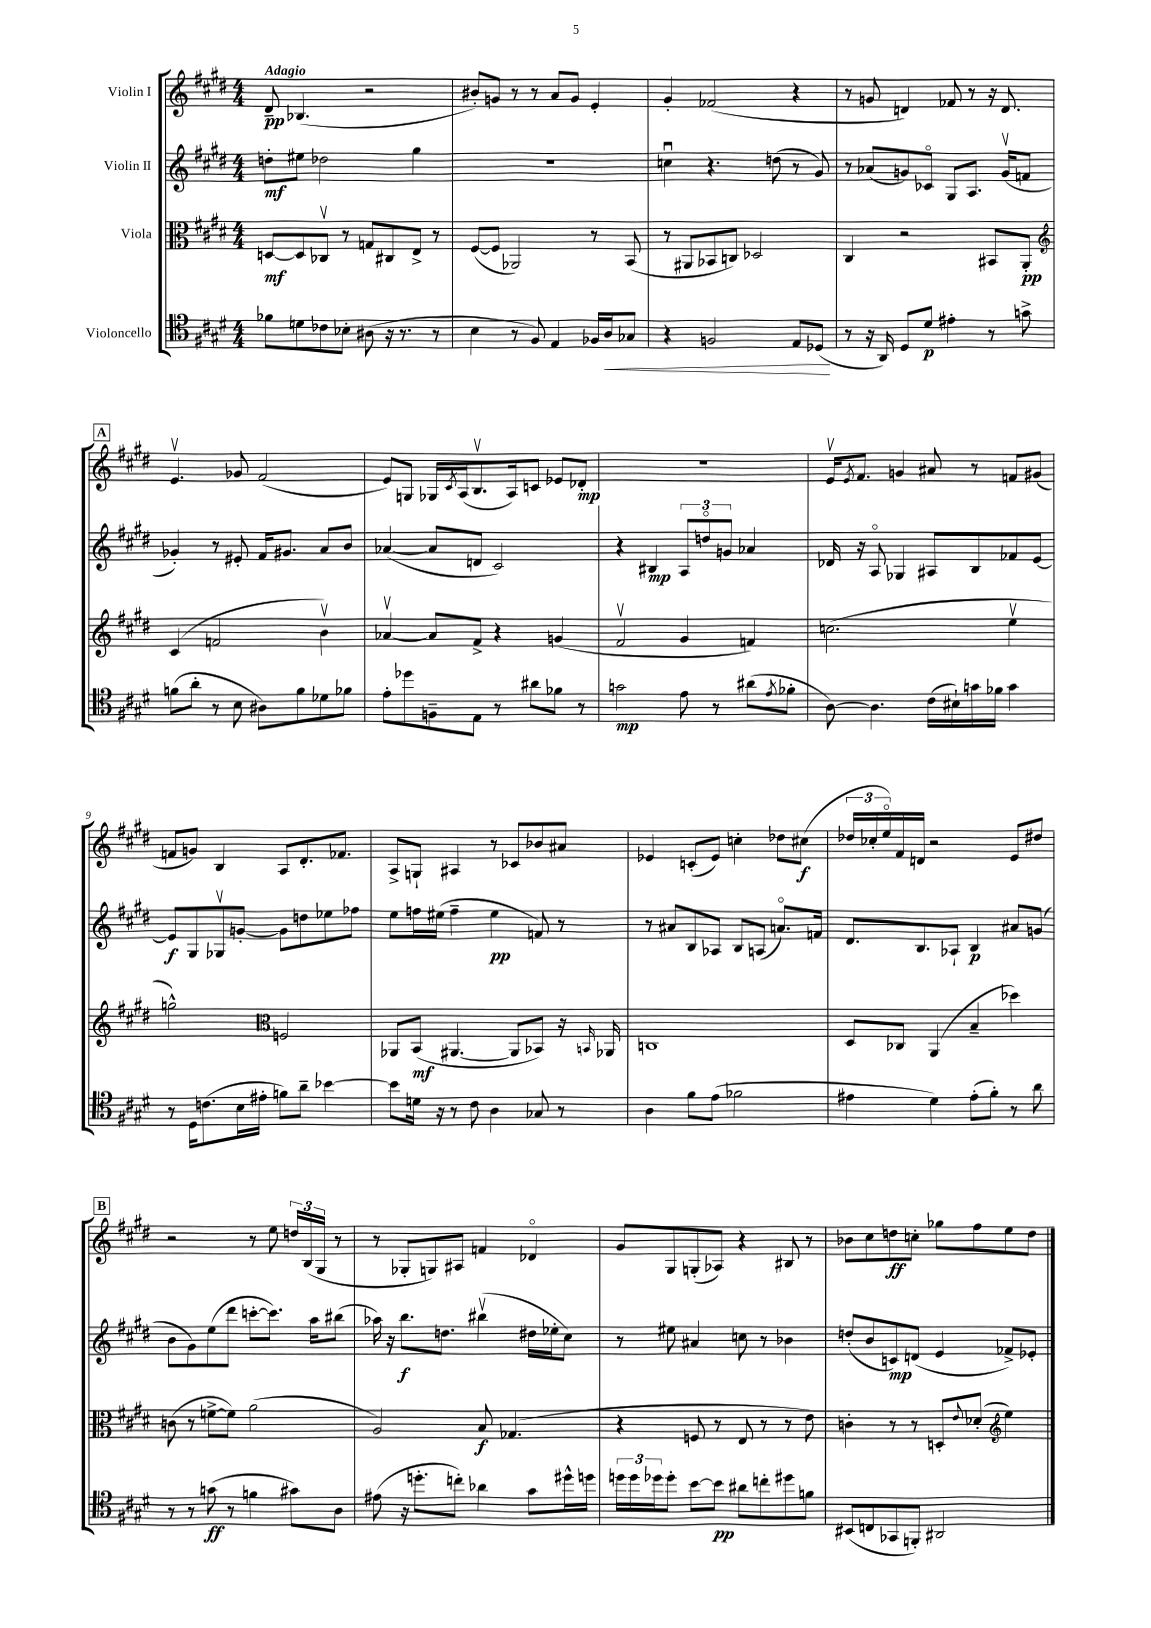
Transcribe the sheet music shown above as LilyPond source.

<<
\new StaffGroup <<
\new Staff = "s0" \with { instrumentName = "Violin I" } {
    \clef treble \key e \major \numericTimeSignature \time 4/4 \tempo "Adagio"
    dis'8--\pp bes4.( r2 |
    bis'8-.) g'8 r8 r8 a'8 g'8 e'4-. |
    gis'4-. fes'2( r4 |
    r8 g'8 d'4) fes'8 r8 r16 d'8. |
    \mark \markup { \box "A" } e'4.\upbow ges'8 fis'2( |
    e'8) g8 ges16 \acciaccatura { cis'8 } a16( b8.\upbow a16) c'8 ees'8 des'8-.\mp |
    r1 |
    e'16\upbow \acciaccatura { e'8 } fis'8. g'4 ais'8 r8 f'8 gis'8( |
    f'8 g'8) b4 a8 dis'8.-. fes'8. |
    a8-> g8-! ais4 r8 ces'8 bes'8 ais'8 |
    ees'4 c'8-.( ees'8) c''4-. des''8 cis''8\f( |
    \tuplet 3/2 { des''16 ces''16-. e''16\flageolet) } fis'16 d'16 r2 e'8 dis''8 |
    \mark \markup { \box "B" } r2 r8 e''8 \tuplet 3/2 { d''16 b16( gis16 } r8 |
    r8 ges8-. g8) ais8 f'4 des'4\flageolet |
    gis'8 gis8 g8-.( aes8) r4 bis8 r8 |
    bes'8 cis''8 d''8\ff c''8-. ges''8 fis''8 e''8 d''8 \bar "|." |
}
\new Staff = "s1" \with { instrumentName = "Violin II" } {
    \clef treble \key e \major \numericTimeSignature \time 4/4
    d''8-.\mf eis''8 des''2 gis''4 |
    R1 |
    c''4\downbow r4. d''8( r8 gis'8) |
    r8 aes'8( g'8) ces'8\flageolet gis8 a8. g'16\upbow( f'8 |
    \mark \markup { \box "A" } ges'4-.) r8 eis'8-. fis'16 gis'8. a'8 b'8 |
    aes'4~( aes'8 d'8 cis'2) |
    r4 bis4\mp \tuplet 3/2 { a8 d''8\flageolet g'8 } aes'4 |
    des'16 r16 a8\flageolet ges4 ais8 b8 fes'8 e'8~ |
    e'8\f gis8 ges8\upbow g'8~-. g'8 d''8 ees''8 fes''8 |
    e''8 f''16 eis''16( f''4-- eis''4\pp f'8) r8 |
    r8 ais'8 b8 aes8 b8 a8( a'8.\flageolet) f'16 |
    dis'8. b8. aes8-! b4\p ais'8 g'8( |
    \mark \markup { \box "B" } b'8 gis'8) e''8( dis'''8 c'''8~-. c'''8.) a''16 bis''8( |
    aes''16) r16 b''8.\f d''8. bis''4\upbow( dis''16 ees''16-. cis''8) |
    r8 eis''8 ais'4 c''8 r8 bes'4 |
    d''8-.( b'8 c'8\mp) d'8( e'4 fes'8->) ees'8-. \bar "|." |
}
\new Staff = "s2" \with { instrumentName = "Viola" } {
    \clef alto \key e \major \numericTimeSignature \time 4/4
    d8~\mf d8 ces8\upbow r8 g8 cis8 e8-> r8 |
    fis8~( fis8 aes,2) r8 b,8( |
    r8 ais,8 bes,8 c8) des2 |
    cis4 r2 bis,8 a,8-.\pp |
    \mark \markup { \box "A" } \clef treble cis'4( f'2 b'4\upbow) |
    aes'4~\upbow aes'8 fis'8-> r4 g'4( |
    fis'2\upbow gis'4 f'4) |
    c''2.( e''4\upbow |
    g''2-^) \clef alto f2 |
    aes,8 b,8\mf( ais,4.~ ais,8 bes,8) r16 \grace { b,16 } aes,16 |
    c1 |
    dis8 ces8 a,4( b4-- des''4) |
    \mark \markup { \box "B" } c'8( r8 f'8~-> f'8) a'2( |
    a2) b8\f ges4.( |
    r4 f8 r8 e8 r8 r8 e'8) |
    c'4-. r8 r8 d8-. \appoggiatura { e'8 } des'8-.( \clef treble e''4) \bar "|." |
}
\new Staff = "s3" \with { instrumentName = "Violoncello" } {
    \clef tenor \key e \major \numericTimeSignature \time 4/4
    fes'8 d'8 ces'8 bes8-. ais8( r16 r8. r8 |
    b4 r8 fis8) e4 fes16 a16\< ges8 |
    r4 f2 e8 des8\!( |
    r8 r16 a,16) dis8 dis'8\p eis'4-. r8 g'8-> |
    \mark \markup { \box "A" } f'8( a'8-. r8 b8 ais8) f'8 des'8 fes'8 |
    e'8-. des''8 f8-- e8 r8 ais'8 fes'8 r8 |
    g'2\mp e'8 r8 ais'8( \acciaccatura { e'8 } fes'8-. |
    a8~) a4. cis'16( bis16-!) g'16 fes'16 g'4 |
    r8 dis16 c'8.( b16 eis'16-. f'8) a'8-- bes'4~ |
    bes'8 d'16 r16 r8 cis'8 a4 ges8 r8 |
    a4 fis'8 e'8( fes'2 |
    eis'4 dis'4) eis'8-.( fis'8-.) r8 a'8 |
    \mark \markup { \box "B" } r8 r8 g'8\ff( r8 f'4 gis'8) a8 |
    eis'8( r16 d''8.-. c''8-.) aes'4 gis'8 dis''16-^ d''16 |
    \tuplet 3/2 { d''16 d''16 des''16 } des''8-. b'8~ b'8\pp ais'8 c''8-. dis''8 f'8 |
    bis,8( c8 ges,8 f,8-.) ais,2 \bar "|." |
}
>>
>>
